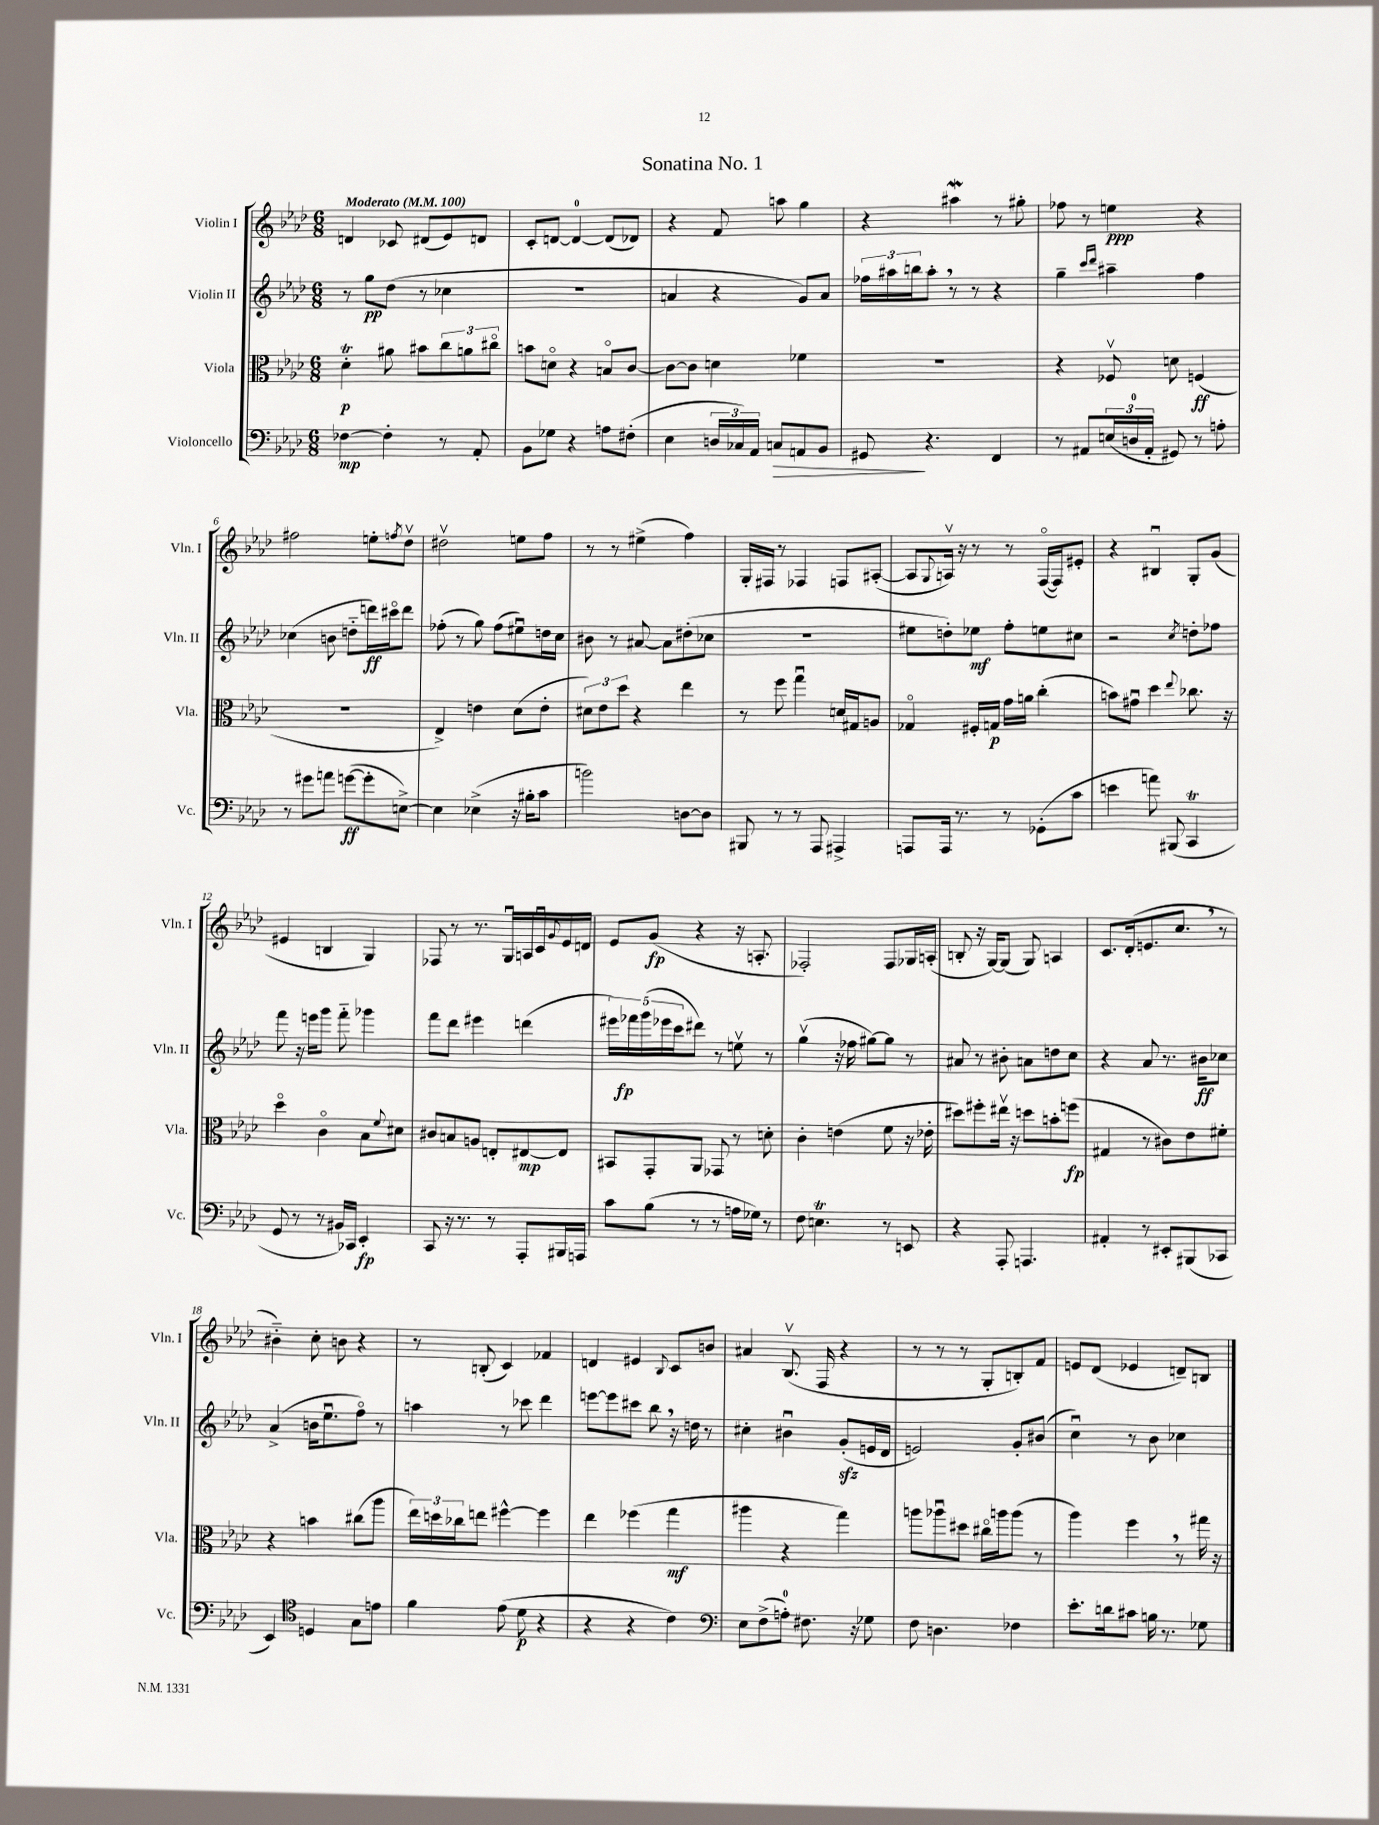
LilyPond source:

\header { title = "Sonatina No. 1" }
<<
\new StaffGroup <<
\new Staff = "s0" \with { instrumentName = "Violin I" shortInstrumentName = "Vln. I" } {
    \clef treble \key aes \major \numericTimeSignature \time 6/8 \tempo "Moderato" 4 = 100
    d'4 ces'8 dis'8( ees'8) d'8 |
    c'8-. d'8~ d'4-0~ d'8( des'8) |
    r4 f'8 a''8 g''4 |
    r4 ais''4\mordent r8 gis''8-. |
    fes''8 r8 e''4\ppp r4 |
    fis''2 e''8-. \acciaccatura { f''8 } des''8\upbow |
    dis''2\upbow e''8 f''8 |
    r8 r8 eis''4->( f''4) |
    g16-. fis16 r8 fes4 f8 ais8~-.( |
    ais8 \appoggiatura { g8 } a16\upbow) r16 r8 r8 f16~\flageolet( f16) eis'8-. |
    r4 bis4\downbow g8-. g'8( |
    eis'4 b4 g4) |
    fes8 r8 r8. g16\downbow a16 c'16\downbow \appoggiatura { g'8 } ees'16 d'16 |
    ees'8 g'8\fp( r4 r16 a8.-. |
    fes2-.) fes8 ges16 a16-.( |
    b8-. r16 g16~) g8( g8) a4 |
    c'8. des'16-.( e'8. c''8. \breathe r8 |
    bis'4-_) c''8-. b'8 r4 |
    r8 b8-.( c'4) fes'4 |
    d'4 eis'4 \appoggiatura { bes8 } c'8 b'8 |
    ais'4 bes8.\upbow( f16 r4 |
    r8 r8 r8 g8-. b8-.) f'8 |
    e'8 des'8( ees'4 d'8--) b8 \bar "|." |
}
\new Staff = "s1" \with { instrumentName = "Violin II" shortInstrumentName = "Vln. II" } {
    \clef treble \key aes \major \numericTimeSignature \time 6/8
    r8 g''8\pp des''8( r8 ces''4 |
    R2. |
    a'4 r4 g'8) a'8 |
    \tuplet 3/2 { fes''16 ais''16 b''16 } ais''8-. \breathe r8 r8 r4 |
    g''4-- \grace { c'''16 des'''16 } ais''4-- f''4 |
    ces''4( b'8 d''8-_ d'''16\ff) cis'''16\flageolet d'''8 |
    fes''8-.( r8 g''8) fes''8( eis''8\downbow) d''16 c''16 |
    bis'8 r8 ais'8~ ais'8 dis''8-.( ces''8 |
    R2. |
    eis''8 d''8-.) ees''8\mf f''8-. e''8 cis''8 |
    r2 \acciaccatura { c''8 } d''8-. fes''8 |
    f'''8 r16 e'''16 g'''8 f'''8-_ ges'''4 |
    f'''8 des'''8 eis'''4 d'''4( |
    \tuplet 5/4 { eis'''16) fes'''16\fp g'''16( ees'''16 c'''16 } dis'''8) r8 e''8\upbow r8 |
    g''4\upbow( r16 fes''16 gis''8~) gis''8 r8 |
    ais'8 r8 bis'8-. a'8 d''8 c''8 |
    r4 aes'8 r8. bis'16\ff ces''8 |
    aes'4->( b'16 ees''8.\downbow f''8\flageolet) r8 |
    a''4 r8 ces'''8 des'''4 |
    e'''8~ e'''8 cis'''8 bes''8 \breathe r16 d''16 r8 |
    cis''4-. bis'4\downbow g'8-.\sfz( e'16 des'16 |
    e'2) g'8-. bis'8( |
    c''4\downbow) r8 bes'8 ces''4 \bar "|." |
}
\new Staff = "s2" \with { instrumentName = "Viola" shortInstrumentName = "Vla." } {
    \clef alto \key aes \major \numericTimeSignature \time 6/8
    des'4-.\trill\p ais'8 bis'8 \tuplet 3/2 { c''8 a'8 cis''8\flageolet } |
    b'8 d'8\flageolet r4 b8\flageolet c'8~ |
    c'8~ c'8 d'4 fes'4 |
    R2. |
    r4 fes8\upbow d'8 f4\ff( |
    R2. |
    ees4->) e'4 des'8( e'8-. |
    \tuplet 3/2 { dis'8) ees'8 des''8 } r4 ees''4 |
    r8 f''8 g''4\downbow d'16 gis16 a8 |
    ges4\flageolet fis16-. g16\p g'16 a'16 c''4-.( |
    b'8) gis'8\downbow des''4 \appoggiatura { ees''8 } ces''8. r16 |
    des''4\flageolet c'4\flageolet bes8 \appoggiatura { f'8 } dis'8 |
    cis'8 b8 a8 e8-. eis8~\mp eis8 |
    bis,8 g,8-. aes,8 ges,8 r8 d'8-. |
    c'4-. e'4( f'8 r16 ees'16-. |
    dis''8) fis''8-. eis''16\upbow r16 d''8 b'8-. f''8\fp( |
    gis4 r8 cis'8) ees'8 fis'8-. |
    r4 b'4 cis''8( aes''8 |
    \tuplet 3/2 { ees''16) d''16 ces''16 } e''8 fis''4~-^ fis''4 |
    ees''4 fes''4( g''4\mf |
    ais''4 r4 g''4) |
    a''8 aes''8\downbow dis''8 cis''16\flageolet a''16 a''8( r8 |
    aes''4) f''4 \breathe r8 gis''16 r16 \bar "|." |
}
\new Staff = "s3" \with { instrumentName = "Violoncello" shortInstrumentName = "Vc." } {
    \clef bass \key aes \major \numericTimeSignature \time 6/8
    fes4~\mp fes4-. r8 aes,8-. |
    bes,8 ges8 r4 a8 fis8-.( |
    ees4 \tuplet 3/2 { d16 ces16) aes,16 } c8\> a,8 bes,8 |
    gis,8\! r4. f,4 |
    r8 ais,8 \tuplet 3/2 { e16( d16-0 ais,16-. } gis,8) r8 a8-. |
    r8 gis'8 a'8 g'8~\ff( g'8-. e8~->) |
    e4 ees4->( r16 bis16-. c'8 |
    b'2) d8~ d8 |
    bis,,8 r8 r8 aes,,8 ais,,4-> |
    a,,8 a,,16 r8. r8 ges,8-.( c'8 |
    e'4 a'8) bis,,8( c,4\trill |
    g,8 r8 r8 bis,16) ces,16 ees,4-.\fp |
    c,8 r16 r8. r8 aes,,8-. bis,,16 a,,16 |
    c'8 bes8( r8 r8 a16 ges16) r8 |
    f8 e4.\trill r8 e,8 |
    r4 aes,,8-. a,,4. |
    ais,4-. r8 eis,8-. bis,,8( ces,8 |
    ees,4) \clef tenor d4 g8 e'8 |
    f'4 ees'8( des'8\p r4 |
    r4 r4 c'4) |
    \clef bass ees8 f8->( a8-0-.) fis8. r16 ges8 |
    f8 d4. fes4 |
    ees'8.-. d'16 cis'8 b16 r8. ges8 \bar "|." |
}
>>
>>
